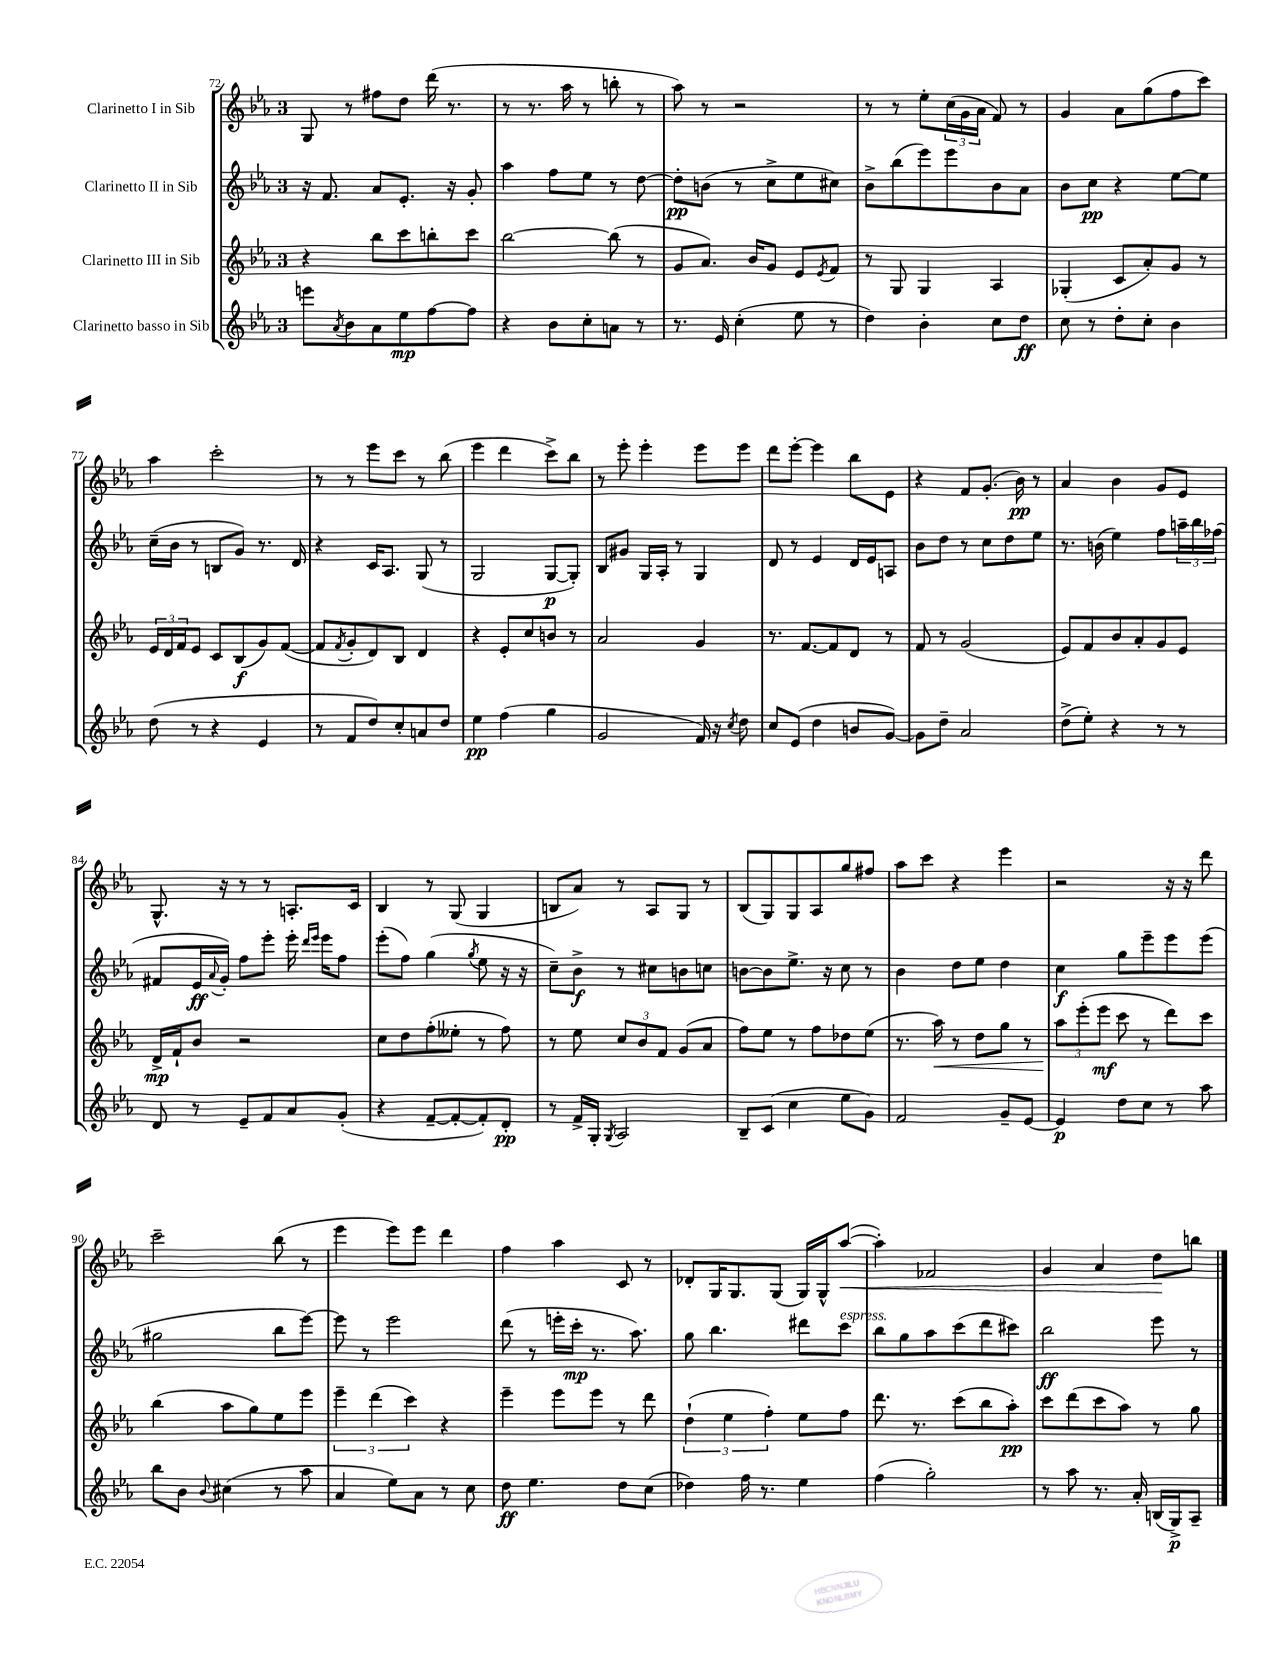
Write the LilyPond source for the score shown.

<<
\new StaffGroup <<
\new Staff = "s0" \with { instrumentName = "Clarinetto I in Sib" } {
    \clef treble \key ees \major \once \override Staff.TimeSignature.style = #'single-digit \time 3/4
    g8 r8 fis''8 d''8 d'''16( r8. |
    r8 r8. aes''16 r8 b''8-. r8 |
    aes''8) r8 r2 |
    r8 r8 ees''8-. \tuplet 3/2 { c''16( g'16 aes'16 } f'8) r8 |
    g'4 aes'8 g''8( f''8 c'''8) |
    aes''4 c'''2-. |
    r8 r8 ees'''8 c'''8 r8 bes''8( |
    ees'''4 d'''4 c'''8->) bes''8 |
    r8 ees'''8-. ees'''4-. ees'''8 ees'''8 |
    d'''8 ees'''8~-. ees'''4 bes''8 ees'8 |
    r4 f'8 g'8.-.( bes'16\pp) r8 |
    aes'4 bes'4 g'8 ees'8 |
    g8.-^ r16 r8 r8 a8.-. c'16 |
    bes4 r8 g8( g4 |
    b8 aes'8) r8 aes8 g8 r8 |
    bes8( g8) g8 aes8 g''8 fis''8 |
    aes''8 c'''8 r4 ees'''4 |
    r2 r16 r16 d'''8 |
    c'''2-- bes''8( r8 |
    ees'''4 ees'''8) ees'''8 d'''4 |
    f''4 aes''4 c'8 r8 |
    des'8-. g16 g8. g8( g16) g16-^ aes''8~\<( |
    aes''4-.) fes'2 |
    g'4 aes'4 d''8\! b''8 \bar "|." |
}
\new Staff = "s1" \with { instrumentName = "Clarinetto II in Sib" } {
    \clef treble \key ees \major \once \override Staff.TimeSignature.style = #'single-digit \time 3/4
    r16 f'8. aes'8 ees'8.-. r16 g'8-. |
    aes''4 f''8 ees''8 r8 d''8~ |
    d''8-.\pp b'8( r8 c''8-> ees''8 cis''8) |
    bes'8-> bes''8( ees'''8) ees'''8 bes'8 aes'8 |
    bes'8 c''8\pp r4 ees''8~ ees''8 |
    c''16--( bes'16 r8 b8 g'8) r8. d'16 |
    r4 c'16 aes8. g8( r8 |
    g2 g8~\p g8-.) |
    bes8 gis'8 g16 aes16-. r8 g4 |
    d'8 r8 ees'4 d'16 ees'16 a8 |
    bes'8 d''8 r8 c''8 d''8 ees''8 |
    r8. b'16( ees''4) f''8 \tuplet 3/2 { a''16-- bes''16 fes''16( } |
    fis'8 ees'16\ff \appoggiatura { aes'8 } g'16-.) f''8 ees'''8-. ees'''16-. \grace { d'''16 ees'''16 } ees'''16 f''8 |
    ees'''8-.( f''8) g''4( \acciaccatura { g''8 } ees''8 r16 r16 |
    c''8--) bes'8->\f r8 cis''8 b'8 c''8 |
    b'8~ b'8 ees''8.-> r16 c''8 r8 |
    bes'4 d''8 ees''8 d''4 |
    c''4\f g''8 ees'''8-- ees'''8 ees'''8( |
    gis''2 bes''8 ees'''8~) |
    ees'''8 r8 ees'''2 |
    d'''8( r8 e'''16-. c'''16-.\mp r8. aes''8.) |
    g''8 bes''4. dis'''8 c'''8^\markup { \italic "espress." } |
    bes''8 g''8 aes''8 c'''8( d'''8 cis'''8) |
    bes''2\ff ees'''8 r8 \bar "|." |
}
\new Staff = "s2" \with { instrumentName = "Clarinetto III in Sib" } {
    \clef treble \key ees \major \once \override Staff.TimeSignature.style = #'single-digit \time 3/4
    r4 bes''8 c'''8 b''8-. c'''8 |
    bes''2~ bes''8( r8 |
    g'8 aes'8.) bes'16 g'8 ees'8 \acciaccatura { ees'8 } f'8 |
    r8 g8 g4 aes4 |
    ges4-.( c'8 aes'8-.) g'8 r8 |
    \tuplet 3/2 { ees'16 d'16 f'16 } ees'8 c'8 bes8\f( g'8) f'8~( |
    f'8 \acciaccatura { f'8 } g'8-. d'8) bes8 d'4 |
    r4 ees'8-. c''8 b'8 r8 |
    aes'2 g'4 |
    r8. f'8.~ f'8 d'8 r8 |
    f'8 r8 g'2( |
    ees'8) f'8 bes'8 aes'8-. g'8 ees'8 |
    d'16->\mp f'16-! bes'8 r2 |
    c''8 d''8 f''8-.( eeses''8-. r8 f''8) |
    r8 ees''8 \tuplet 3/2 { c''8 bes'8 f'8 } g'8( aes'8 |
    f''8) ees''8 r8 f''8 des''8 ees''8( |
    r8. aes''16\<) r8 d''8 g''8 r8 |
    \tuplet 3/2 { aes''8\! ees'''8-.( ees'''8\mf } c'''8 r8 d'''8) c'''8 |
    bes''4( aes''8 g''8) ees''8 ees'''8 |
    \tuplet 3/2 { ees'''4-- d'''4( c'''4) } r4 |
    ees'''4-- ees'''8 ees'''8 r8 d'''8 |
    \tuplet 3/2 { d''4-!( ees''4 f''4-.) } ees''8 f''8 |
    d'''8. r8. c'''8( bes''8 aes''8-.\pp) |
    c'''8 d'''8( c'''8 aes''8) r8 g''8 \bar "|." |
}
\new Staff = "s3" \with { instrumentName = "Clarinetto basso in Sib" } {
    \clef treble \key ees \major \once \override Staff.TimeSignature.style = #'single-digit \time 3/4
    e'''8 \acciaccatura { aes'8 } bes'8 aes'8 ees''8\mp f''8~ f''8 |
    r4 bes'8 c''8-. a'8 r8 |
    r8. ees'16 c''4-.( ees''8 r8 |
    d''4) bes'4-. c''8 d''8\ff |
    c''8 r8 d''8-. c''8-. bes'4 |
    d''8( r8 r4 ees'4 |
    r8 f'8 d''8) c''8-. a'8 d''8 |
    ees''4\pp f''4( g''4 |
    g'2 f'16) r16 \acciaccatura { c''8 } d''8 |
    c''8 ees'8( d''4 b'8 g'8~) |
    g'8 d''8-- aes'2 |
    d''8->( ees''8-.) r4 r8 r8 |
    d'8 r8 ees'8-- f'8 aes'8 g'8-.( |
    r4 f'8~-- f'8~-. f'8-.) d'8-.\pp |
    r8 f'16-> g16-. \acciaccatura { g8 } aes2 |
    bes8-- c'8( c''4 ees''8 g'8) |
    f'2 g'8-- ees'8~ |
    ees'4\p d''8 c''8 r8 aes''8 |
    bes''8 bes'8 \appoggiatura { bes'8 } cis''4( r8 aes''8 |
    aes'4 ees''8) aes'8 r8 c''8 |
    d''8\ff ees''4. d''8 c''8( |
    des''4) f''16 r8. ees''4 |
    f''4( g''2-.) |
    r8 aes''8 r8. aes'16-. b16( g16->\p) aes8-- \bar "|." |
}
>>
>>
\layout { \context { \Score currentBarNumber = #72 } }
